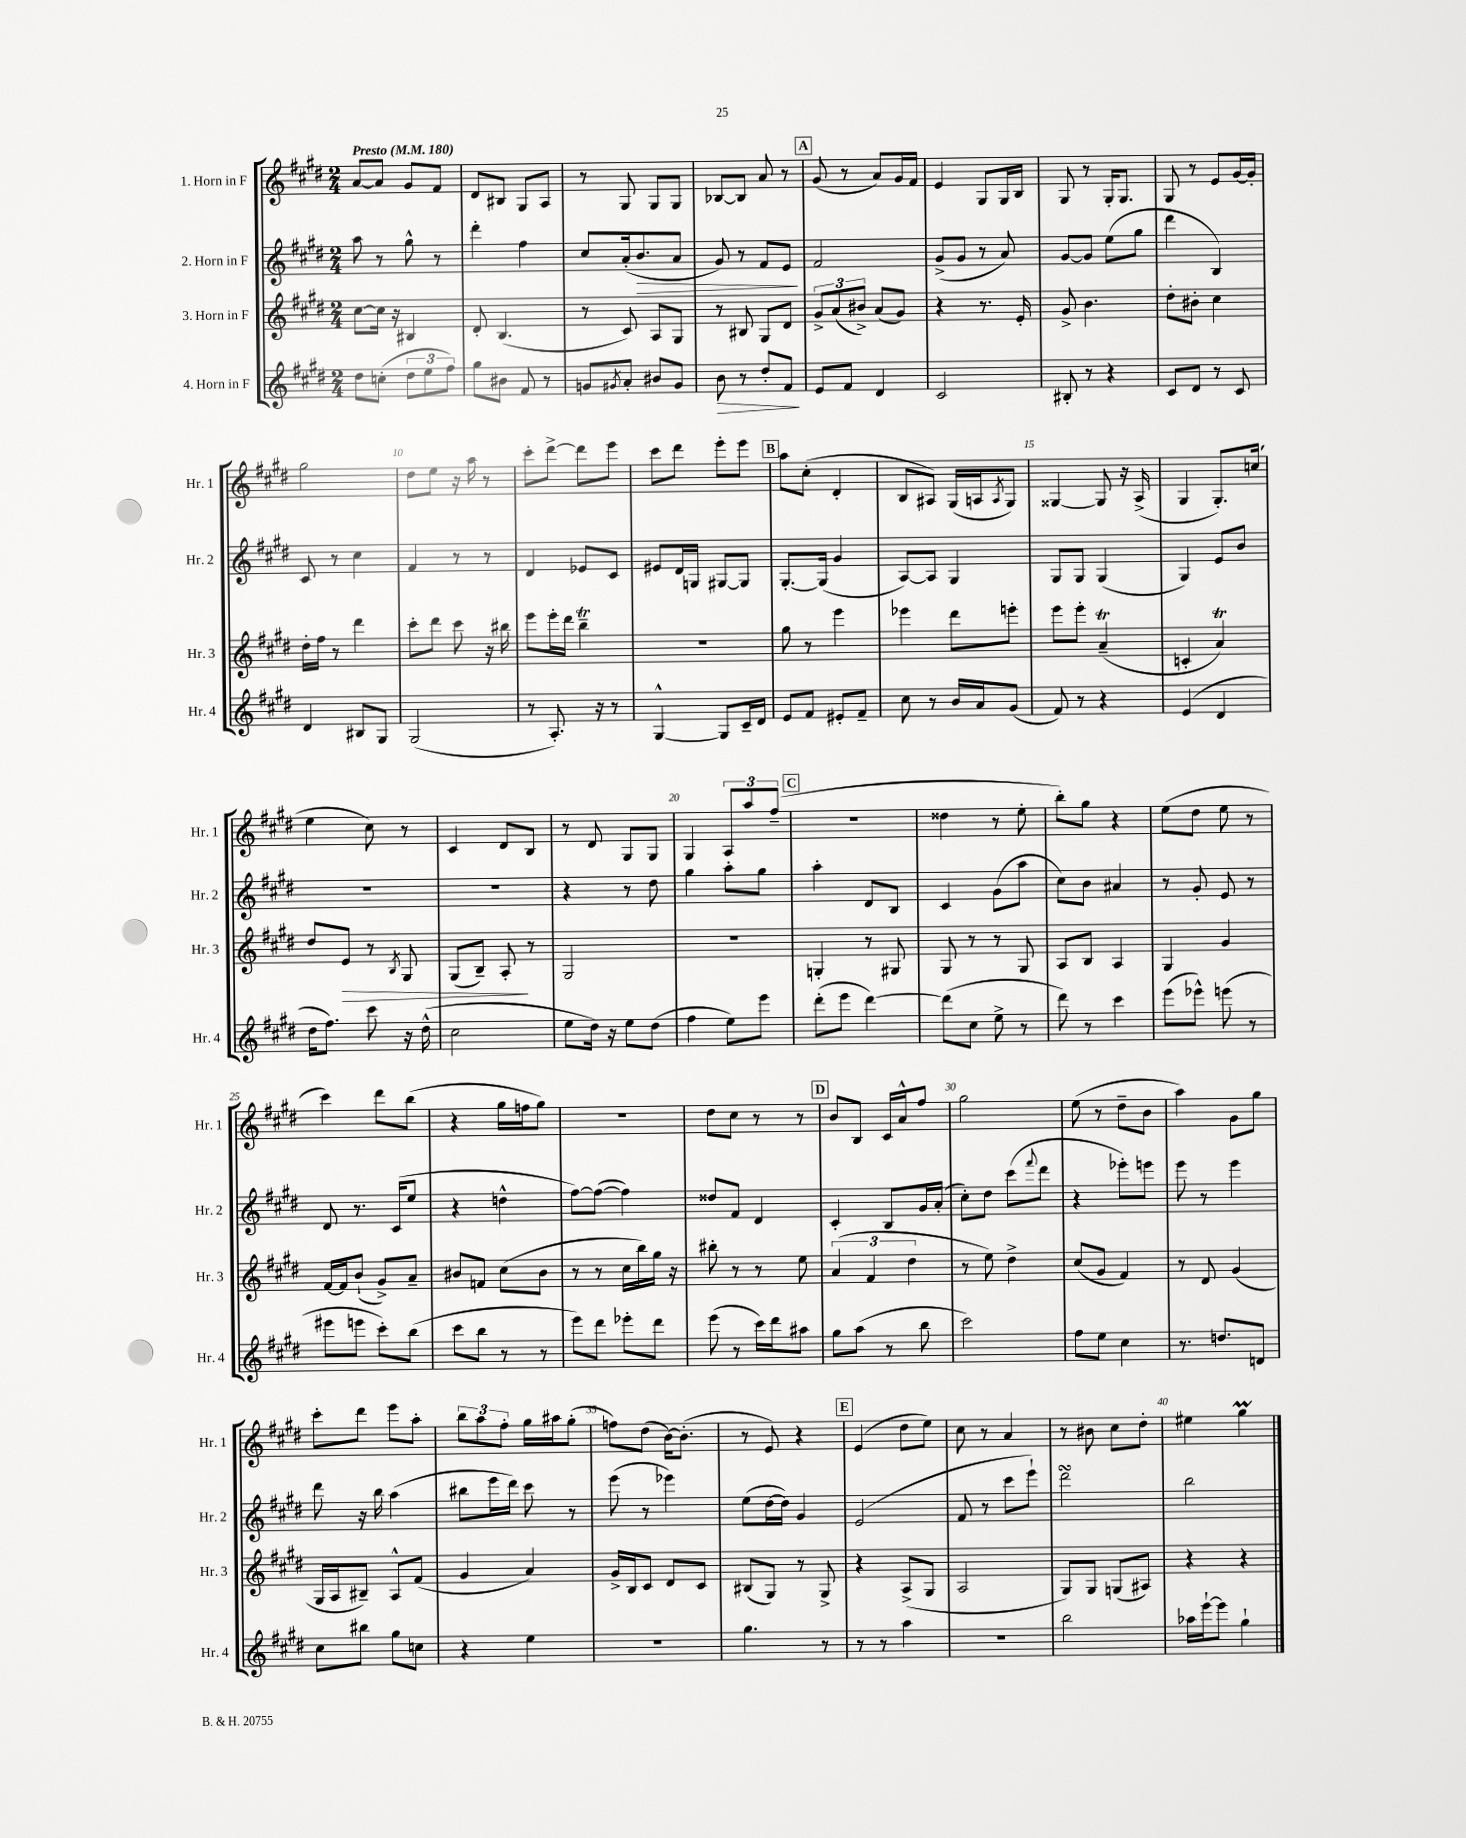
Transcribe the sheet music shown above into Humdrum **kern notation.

**kern	**kern	**kern	**kern
*staff4	*staff3	*staff2	*staff1
*clefG2	*clefG2	*clefG2	*clefG2
*k[f#c#g#d#]	*k[f#c#g#d#]	*k[f#c#g#d#]	*k[f#c#g#d#]
*M2/4	*M2/4	*M2/4	*M2/4
*MM180	*MM180	*MM180	*MM180
8dd#\L	[8cc#\L	8aa\	[8a/L
(8cc'\J	16cc#\]Jk	8r	8a/]J
.	16r	.	.
12dd#\L	4B#/	8gg#^^\	8g#/L
12ee\	.	.	.
.	.	8r	8f#/J
12ff#\J)	.	.	.
=	=	=	=
8gg#\L	8d#'/	4ddd#'\	8d#/L
8b#\J	(4.B/	.	8B#/J
8f#/	.	4ff#\	8G#/L
8r	.	.	8A/J
=	=	=	=
8g/L	8r	8cc#/L	8r
8qg#/	.	.	.
8a'/J	8c#/)	(16a'/k	8G#/
.	.	8.b/	.
8b#/L	8A/L	.	8G#/L
8g#/J	8G#/J	8a/J	8G#/J
=	=	=	=
8b\	8r	8g#/)	[8B-/L
8r	8B#/	8r	8B-/]J
8dd#'/L	8G#/L	8f#/L	8a/
8f#/J	8d#/J	8e/J	8r
=	=	=	=
8e/L	12g#^/L	2f#/	(8g#/
.	(12a/	.	.
8f#/J	.	.	8r
.	12b#^/J)	.	.
4d#/	(8a/L	.	8a/L)
.	8g#/J)	.	16g#/L
.	.	.	16f#/JJ
=	=	=	=
2c#/	4r	(8g#^/L	4e/
.	.	8g#/J	.
.	8.r	8r	8G#/L
.	.	8a/)	16G#/L
.	16e'/	.	16B/JJ
=	=	=	=
8B#'/	8g#^/	[8g#/L	8G#/
8r	4.b\	8g#/]J	8r
4r	.	(8ee\L	16G#'/LK
.	.	.	8.G#/J
.	.	8gg#\J	.
=	=	=	=
8c#/L	8dd#'\L	4ddd#\	8G#/
8d#/J	8b#'\J	.	8r
8r	4cc#\	4B/)	8e/L
8c#/	.	.	[16g#/L
.	.	.	16g#'/]JJ
=	=	=	=
4d#/	16dd#'\LL	8c#/	2gg#\
.	16ff#\JJ	.	.
.	8r	8r	.
8B#/L	4ddd#\	4cc#\	.
8G#/J	.	.	.
=	=	=	=
(2G#/	8ccc#'\L	4f#/	8dd#\L
.	8ddd#\J	.	8ee\J
.	8ccc#\	8r	16r
.	.	.	16aa\
.	16r	8r	8r
.	16bb#\	.	.
=	=	=	=
8r	8eee\L	4d#/	8ccc#'\L
8.A'/)	16eee'\L	.	[8ddd#^\J
.	16ddd#\JJ	.	.
.	4bb~\	8e-/L	8ddd#\]L
16r	.	.	.
8r	.	8c#/J	8eee\J
=	=	=	=
[4G#^^/	2r	8e#/L	8ccc#\L
.	.	16d#/L	8ddd#\J
.	.	16G/JJ	.
8G#/]L	.	[8G#/L	8eee'\L
16c#~/L	.	8G#/]J	8eee\J
16d#/JJ	.	.	.
=	=	=	=
8e/L	8gg#\	[8.G#'/L	8aa\L
8f#/J	8r	.	(8cc#'\J
.	.	(16G#/]Jk	.
8e#'/L	4eee\	4g#/	4d#'/
8f#~/J	.	.	.
=	=	=	=
8cc#\	4eee-\	[8A/L)	8B/L
8r	.	8A/]J	8A#/J)
16b/LL	8ddd#\L	4G#/	(16G#/LL
16a/J	.	.	16A/J
.	.	.	8qA/
(8g#/J	8eee'\J	.	8G#/J)
=	=	=	=
8f#/)	8eee\L	8G#/L	[4G##/
8r	8eee'\J	8G#/J	.
4r	(4a~/	(4G#/	8G##/]
.	.	.	16r
.	.	.	(16A^/
=	=	=	=
(4e/	4c'/	4G#/)	4G#/
4d#/	4a/)	8e/L	8.G#'/L)
.	.	8b/J	.
.	.	.	(16cc/Jk
=	=	=	=
16dd#\LK	8dd#/L	2r	4ee\
8.ff#\J)	.	.	.
.	8e/J	.	.
8ccc#\	8r	.	8cc#\)
.	8qB/	.	.
16r	8G#/	.	8r
(16dd#^^\	.	.	.
=	=	=	=
2cc#\	(8G#/L	2r	4c#/
.	8B~/J)	.	.
.	8A'/	.	8d#/L
.	8r	.	8B/J
=	=	=	=
8ee\L	2G#/	4r	8r
16dd#\Jk)	.	.	8d#/
16r	.	.	.
8ee\L	.	8r	8G#/L
(8dd#\J	.	8dd#\	8G#/J
=	=	=	=
4ff#\	2r	4gg#\	4G#/
8ee\L)	.	8aa'\L	12A/L
.	.	.	12aa/
8eee\J	.	8gg#\J	.
.	.	.	(12ff#~/J
=	=	=	=
(8ddd#'\L	4G'/	4aa'\	2r
8eee\J	.	.	.
[4ddd#\)	8r	8d#/L	.
.	8G#/	8B/J	.
=	=	=	=
(8ddd#\]L	8G#/	4c#/	4dd##\
8cc#\J	8r	.	.
8ee^\	8r	(8g#\L	8r
8r	8G#/	8aa\J	8ee'\
=	=	=	=
8ddd#\)	8A/L	8cc#\L)	8bb'\L)
8r	8B/J	8b\J	8gg#\J
4ccc#\	4A/	4a#/	4r
=	=	=	=
(8eee\L	4G#/	8r	(8ee\L
8eee-^^\J)	.	8g#'/	8dd#\J
(8eee\	4g#/	8e/	8ee\
8r	.	8r	8r
=	=	=	=
8eee#\L	[16f#/LL	8d#/	4ccc#\)
.	16f#/]J	.	.
8eee\J	(8b`/J	8.r	.
8ccc#'\L)	8g#^/L)	.	8ddd#\L
.	.	(16c#/LK	.
(8bb\J	8a~/J	8ee/J	(8bb\J
=	=	=	=
8ccc#\L	8b#/L	4r	4r
8bb\J	8f/J	.	.
8r	(8cc#\L	4dd^^\	16gg#\LL
.	.	.	16ff\J
8r	8b#\J	.	8gg#\J)
=	=	=	=
8eee\L)	8r	[8ff#\L)	2r
8ddd#\J	8r	(8ff#\_J	.
8eee-'\L	16cc#\LL	4ff#\])	.
.	16bb\)	.	.
8ddd#\J	16gg#\JJ	.	.
.	16r	.	.
=	=	=	=
(8eee\	8bb#'\	8dd##/L	8dd#\L
8r	8r	8f#/J	8cc#\J
16ccc#\LL)	8r	4d#/	8r
16ddd#\J	.	.	.
8aa#\J	8ee\	.	8r
=	=	=	=
8gg#\L	(6a/	4c#'/	8b/L
(8aa\J	.	.	8B/J
.	6f#/	.	.
8r	.	8B/L	16c#/LL
.	.	.	16a^^/J
.	6dd#\	.	.
8bb\	.	16g#/L	8ff#/J
.	.	(16a'/JJ	.
=	=	=	=
2ccc#\)	8r	8cc#'\L)	2gg#\
.	8ee\)	8dd#\J	.
.	4dd#^\	(8ccc#\L	.
.	.	8qqfff#/	.
.	.	8ddd#\J	.
=	=	=	=
8ff#\L	(8cc#/L	4r	(8ee\
8ee\J	8g#/J	.	8r
4cc#\	4f#/)	8eee-'\L)	8dd#~\L
.	.	8eee\J	8b\J
=	=	=	=
8.r	8r	8eee\	4aa\)
.	8d#/	8r	.
8.dd/L	.	.	.
.	(4g#/	4eee\	8g#\L
8d/J	.	.	8gg#\J
=	=	=	=
8cc#\L	16G#/LL	8ddd#\	8ccc#'\L
.	16A/J	.	.
8bb#\J	8B#~/J)	16r	8ddd#\J
.	.	16bb\	.
8gg#\L	8A^^/L	(4aa\	8eee\L
8cc\J	(8f#/J	.	8aa'\J
=	=	=	=
4r	4g#/	8bb#\L	12bb\L
.	.	.	12aa\
.	.	16eee\L	.
.	.	.	12ff#'\J
.	.	16ddd#\JJ)	.
4ee\	4a/)	8ccc#\	16gg#\LL
.	.	.	16aa#\J
.	.	8r	(8gg#'\J
=	=	=	=
2r	16g#^/LL	(8eee\	8ff\L)
.	16B/J	.	.
.	8c#/J	8r	(8dd#\J
.	8d#/L	4eee-\)	[16b\LK)
.	.	.	(8.b'\]J
.	8c#/J	.	.
=	=	=	=
4.gg#\	(8B#/L	(8ee\L	8r
.	8G#/J)	[16dd#\L	8e/)
.	.	16dd#\]JJ)	.
.	8r	4g#/	4r
8r	8G#^/	.	.
=	=	=	=
8r	4r	(2e/	(4e/
8r	.	.	.
4aa\	(8A^/L	.	8dd#\L
.	8G#/J	.	8ee\J)
=	=	=	=
2r	2A/	8f#/	8cc#\
.	.	8r	8r
.	.	8ccc#\L	4a/
.	.	8eee`\J)	.
=	=	=	=
2bb\	8G#/L)	2ddd#\	8r
.	8G#/J	.	8b#\
.	(8G/L	.	8cc#\L
.	8A#/J)	.	8dd#'\J
=	=	=	=
16aa-\LL	4r	2bb\	4ee#\
[16eee`\J	.	.	.
8eee\]J	.	.	.
4gg#`\	4r	.	4gg#\
==	==	==	==
*-	*-	*-	*-
